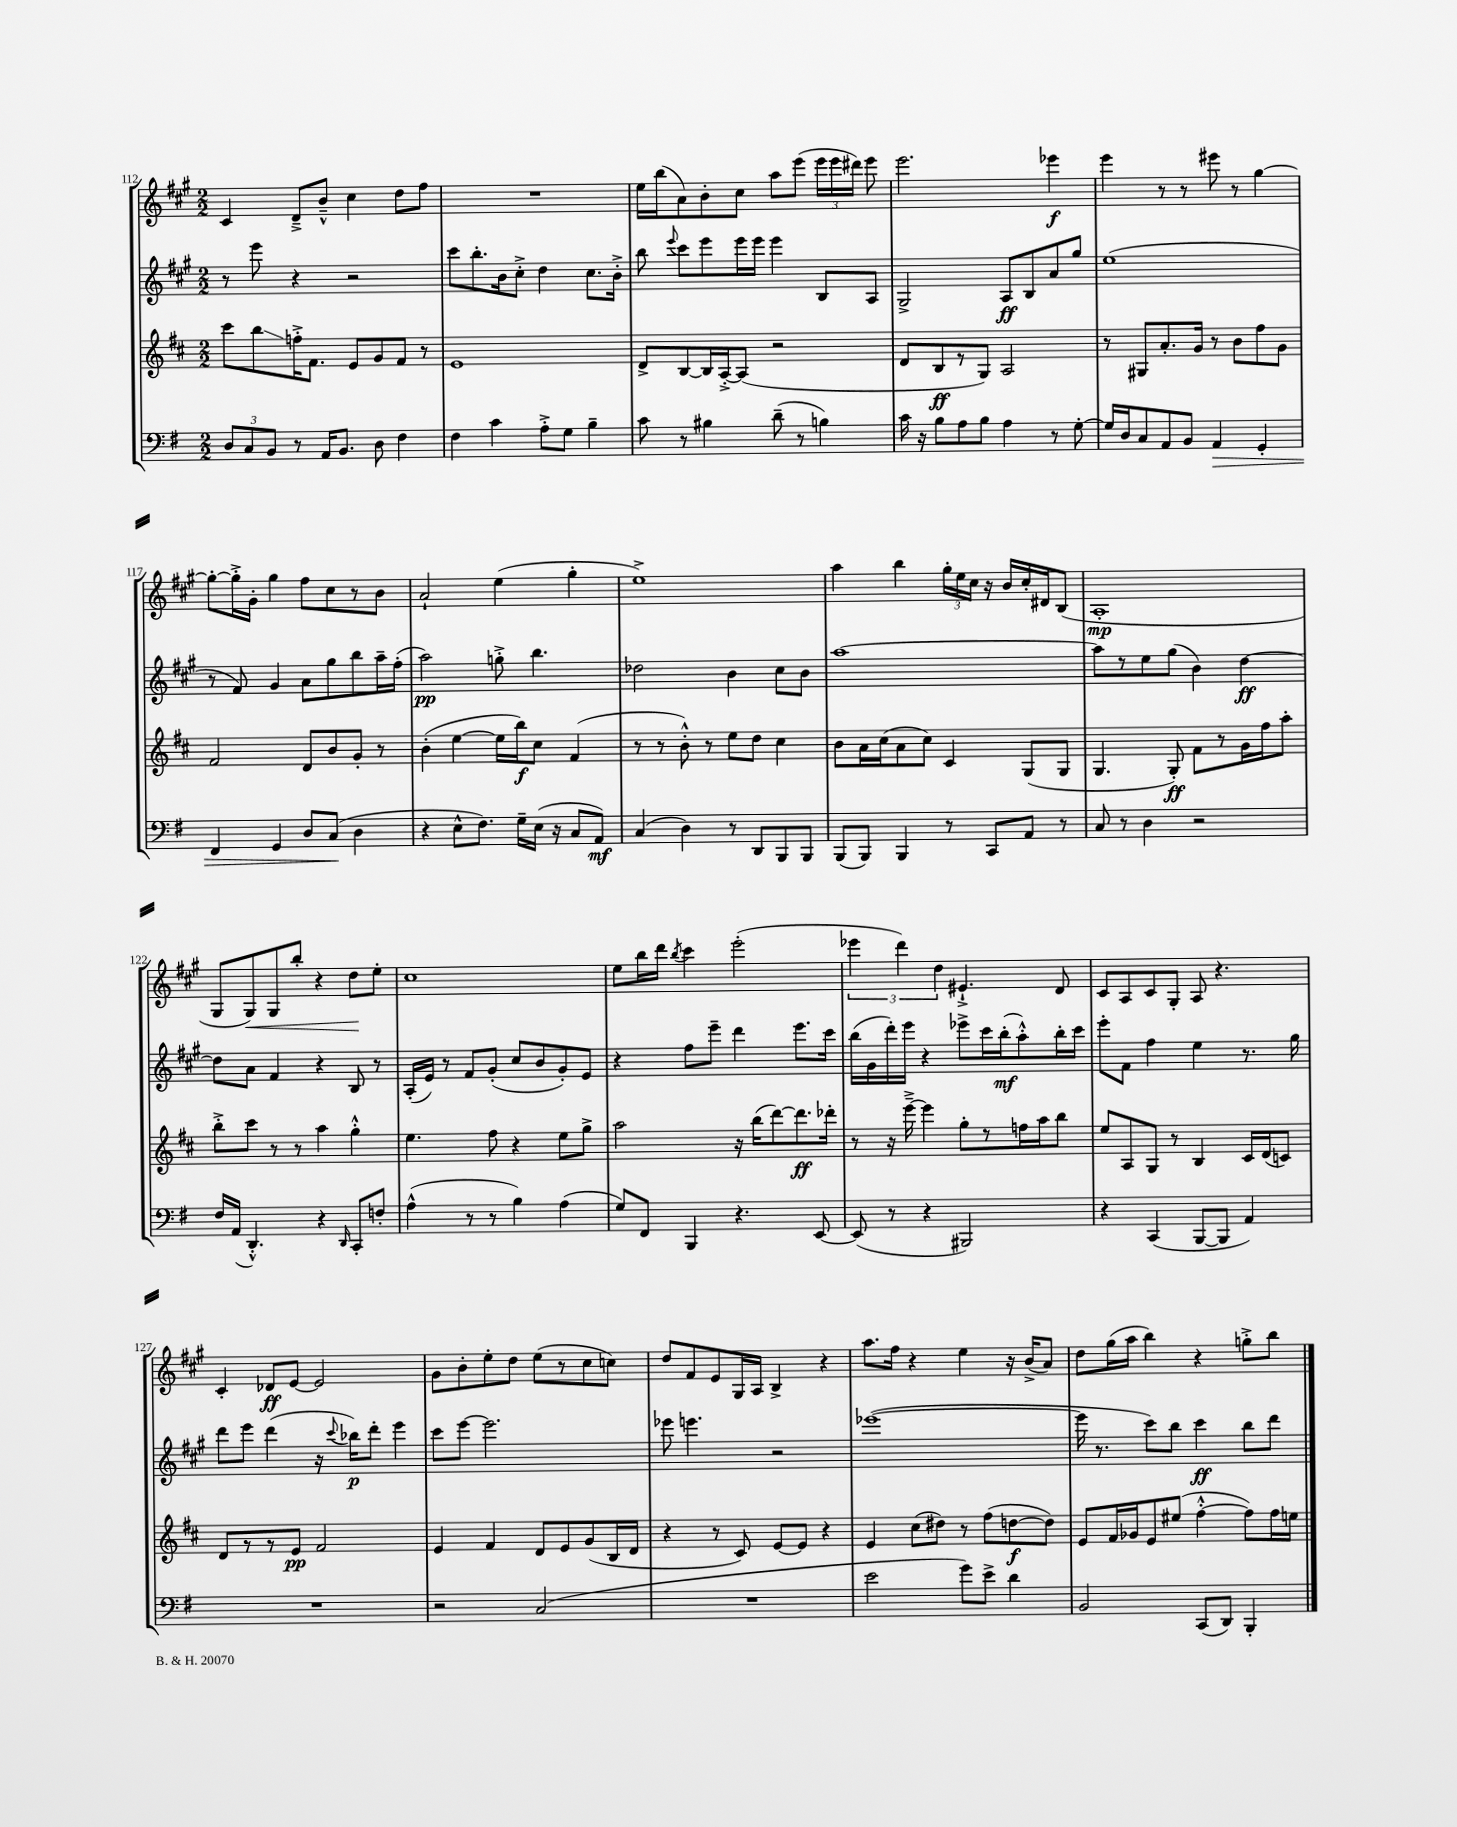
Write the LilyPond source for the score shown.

<<
\new StaffGroup <<
\new Staff = "s0" {
    \clef treble \key a \major \numericTimeSignature \time 2/2
    \autoBeamOff cis'4 d'8[---> b'8]---^ cis''4 d''8[ fis''8] |
    R1 |
    e''16[ b''16( a'8) b'8-. cis''8] a''8[ e'''8]( \tuplet 3/2 { e'''16[ e'''16 dis'''16]) } e'''8 |
    e'''2. ees'''4\f |
    e'''4 r8 r8 eis'''8 r8 gis''4~ |
    gis''8[~-. gis''16-.-> gis'16]-. gis''4 fis''8[ cis''8 r8 b'8] |
    a'2-! e''4( gis''4-. |
    e''1->) |
    a''4 b''4 \tuplet 3/2 { gis''16[-. e''16 cis''16] } r16 b'16[ cis''16-. dis'16 b8]( |
    a1-.\mp |
    gis8[ gis8\<) gis8 b''8]-. r4 d''8[\! e''8]-. |
    cis''1 |
    e''8[ b''16 d'''16] \acciaccatura { b''8 } cis'''4 e'''2-.( |
    \tuplet 3/2 { ees'''4 d'''4) d''4 } eis'4.-!-> d'8 |
    cis'8[ a8 cis'8 gis8]-. a8 r4. |
    cis'4-. des'8[\ff e'8]~ e'2 |
    gis'8[ b'8-. e''8-. d''8] e''8[( r8 cis''8 c''8]) |
    d''8[ fis'8 e'8 gis16 a16] b4-> r4 |
    a''8.[ fis''16] r4 e''4 r16 b'16[->( a'8]) |
    d''8[ gis''16( a''16] b''4) r4 g''8[-.-> b''8] \bar "|." |
}
\new Staff = "s1" {
    \clef treble \key a \major \numericTimeSignature \time 2/2
    \autoBeamOff r8 e'''8 r4 r2 |
    cis'''8[ b''8.-. b'16 cis''8]-.-> d''4 cis''8.[ b'16]-.-> |
    b''8 \appoggiatura { e'''8 } cis'''8[ e'''8 e'''16 e'''16] e'''4 b8[ a8] |
    gis2-> a8[\ff b8 a'8 gis''8] |
    e''1( |
    r8 fis'8) gis'4 a'8[ gis''8 b''8 a''16-- fis''16]-.( |
    a''2\pp) g''8-.-> b''4. |
    des''2 b'4 cis''8[ b'8] |
    a''1~ |
    a''8[ r8 e''8 gis''8]( b'4) d''4~\ff |
    d''8[ a'8] fis'4 r4 b8 r8 |
    a16[-.( e'16]) r8 fis'8[ gis'8]-.( cis''8[ b'8 gis'8-.) e'8] |
    r4 fis''8[ e'''8]-- d'''4 e'''8.[ cis'''16] |
    b''16[( gis'16 d'''16-.) e'''16] r4 ees'''8[-> cis'''16 b''16-.\mf( a''8-.-^) b''16-. cis'''16] |
    e'''8[-. fis'8] fis''4 e''4 r8. gis''16 |
    d'''8[ e'''8] d'''4( r16 \appoggiatura { cis'''8 } bes''16[\p) d'''8]-. e'''4 |
    cis'''8[ e'''8]~ e'''2. |
    ees'''8 e'''4. r2 |
    ees'''1~( |
    ees'''16 r8. cis'''8[) b''8] cis'''4\ff b''8[ d'''8] \bar "|." |
}
\new Staff = "s2" {
    \clef treble \key d \major \numericTimeSignature \time 2/2
    \autoBeamOff cis'''8[ b''8\glissando f''16-.-> fis'8.] e'8[ g'8 fis'8] r8 |
    e'1 |
    d'8[-> b8~ b16 a16~-.-> a8]( r2 |
    d'8[ b8\ff r8 g8]) a2 |
    r8 gis8[ a'8.-. g'16] r8 b'8[ fis''8 g'8] |
    fis'2 d'8[ b'8 g'8]-. r8 |
    b'4-.( e''4~ e''16[ b''16\f) cis''8] fis'4( |
    r8 r8 b'8-.-^) r8 e''8[ d''8] cis''4 |
    b'8[ a'16 cis''16( a'8 cis''8]) cis'4 g8[( g8] |
    g4. g8-.\ff) fis'8[ r8 g'16 fis''16 a''8]-. |
    b''8[-.-> cis'''8] r8 r8 a''4 g''4-.-^ |
    e''4. fis''8 r4 e''8[ g''8]-> |
    a''2 r16 b''16[( d'''8~) d'''8.\ff des'''16]-. |
    r8 r16 e'''16~---> e'''4 g''8[-. r8 f''16 a''16 b''8] |
    e''8[ a8 g8] r8 b4 cis'16[ d'16( c'8]) |
    d'8[ r8 r8 e'8]\pp fis'2 |
    e'4 fis'4 d'8[ e'8 g'8( b16 d'16] |
    r4 r8 cis'8) e'8[~ e'8] r4 |
    e'4 cis''8[( dis''8]) r8 fis''8[( d''8~\f d''8]) |
    e'8[ fis'16 ges'16 e'8 eis''8]( fis''4~-.-^ fis''8[) fis''16 e''16] \bar "|." |
}
\new Staff = "s3" {
    \clef bass \key g \major \numericTimeSignature \time 2/2
    \autoBeamOff \tuplet 3/2 { d8[ c8 b,8] } r8 a,16[ b,8.] d8 fis4 |
    fis4 c'4 a8[-.-> g8] b4-- |
    c'8 r8 bis4 d'8--( r8 b4) |
    c'16 r16 b8[ a8 b8] a4 r8 g8~-. |
    g16[ d16 c8 a,8 b,8] a,4\> g,4-. |
    fis,4 g,4 d8[ c8]\!( d4 |
    r4 e8[-^ fis8.]) g16[-- e16]( r16 c8[ a,8]\mf) |
    c4( d4) r8 d,8[ b,,8 b,,8] |
    b,,8[( b,,8]) b,,4 r8 c,8[ a,8] r8 |
    c8 r8 d4 r2 |
    fis16[ a,16]( d,4.-.-^) r4 \grace { d,16 } c,8[-. f8]-. |
    a4-^( r8 r8 b4) a4( |
    g8[) fis,8] b,,4 r4. e,8~ |
    e,8( r8 r4 bis,,2) |
    r4 c,4( b,,8[~ b,,8] a,4) |
    R1 |
    r2 c2( |
    R1 |
    e'2 g'8[) e'8]-> d'4 |
    b,2 c,8[( d,8]) b,,4-. \bar "|." |
}
>>
>>
\layout { \context { \Score currentBarNumber = #112 } }
